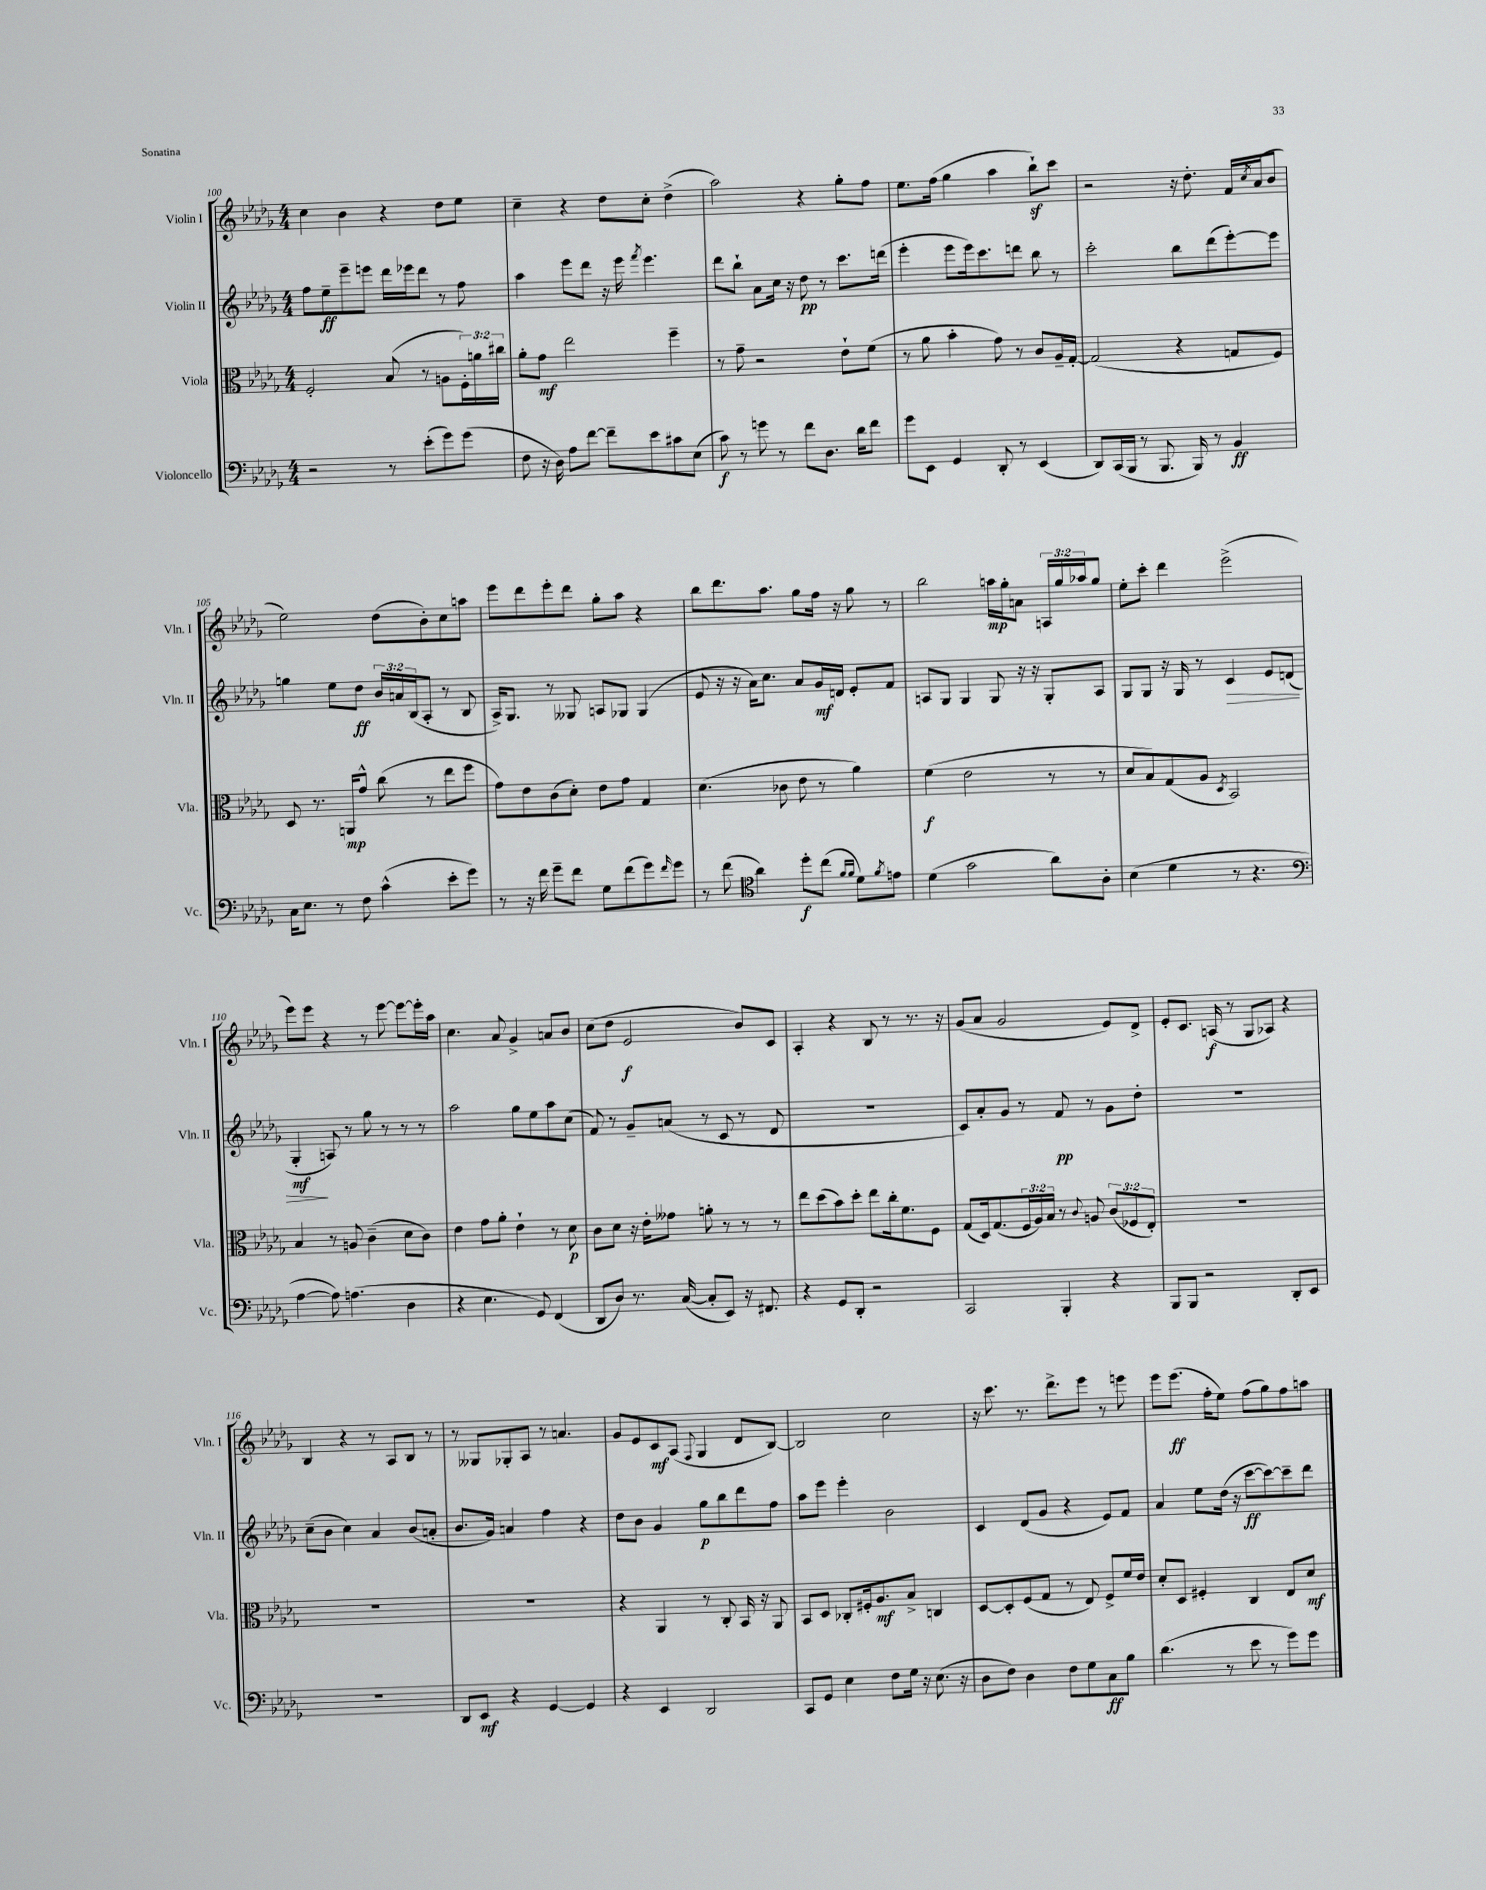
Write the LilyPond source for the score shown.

<<
\new StaffGroup <<
\new Staff = "s0" \with { instrumentName = "Violin I" shortInstrumentName = "Vln. I" } {
    \clef treble \key des \major \numericTimeSignature \time 4/4 \override Staff.TupletNumber.text = #tuplet-number::calc-fraction-text
    c''4 bes'4 r4 des''8 ees''8 |
    c''4-- r4 des''8 c''8-. des''4->( |
    aes''2) r4 ges''8-. f''8 |
    ees''8. f''16( ges''4 aes''4 bes''8-!\sf) c'''8 |
    r2 r16 des''8.-. f'16 \acciaccatura { c''8 } aes'16( bes'8 |
    ees''2) des''8( bes'8-.) c''8 a''8 |
    ees'''8 des'''8 ees'''8-. des'''8 ges''8-. aes''8 r4 |
    bes''8 des'''8. aes''8. ges''8 f''16 r16 ges''8 r8 |
    bes''2 a''16\mp ges''16-. a'8 \tuplet 3/2 { a16 ges''16 aes''16 } ges''8 |
    ees''8-. c'''8-. des'''4 ees'''2->( |
    ees'''8) ees'''8 r4 r8 ees'''8~ ees'''8~ ees'''16-. aes''16 |
    c''4. aes'8 ges'4-> a'8 bes'8 |
    c''8( des''8 ees'2\f bes'8) c'8 |
    aes4-. r4 bes8 r8 r8. r16 |
    ges'8( aes'8 ges'2 ees'8) des'8-> |
    ees'8-. c'8. a16\f( r8 ges8 aes8) r4 |
    bes4 r4 r8 aes8 bes8 r8 |
    r8 geses8 ges8-. aes8 r8 a'4. |
    ges'8 ees'8 c'8\mf aes8( \appoggiatura { f8 } ges4 des'8 bes8~) |
    bes2 c''2 |
    r16 c'''8. r8. des'''8.-> ees'''8 r8 e'''8 |
    ees'''8 ees'''8.\ff( f''16-. ees''8) f''8( ges''8) f''8 a''8 \bar "|." |
}
\new Staff = "s1" \with { instrumentName = "Violin II" shortInstrumentName = "Vln. II" } {
    \clef treble \key des \major \numericTimeSignature \time 4/4 \override Staff.TupletNumber.text = #tuplet-number::calc-fraction-text
    f''8 ees''8--\ff ees'''8-- e'''8 des'''16 ees'''16 des'''8 r8 f''8 |
    aes''4 ees'''8 des'''8 r16 ees'''16 \acciaccatura { f'''8 } ees'''4. |
    des'''8 bes''8-! aes'8 c''16 r16 des''8\pp r8 c'''8. d'''16( |
    ees'''4-. ees'''8 ees'''16) c'''8. d'''8 bes''8 r8 |
    c'''2-. bes''8 des'''8( ees'''8~-.) ees'''8 |
    g''4 ees''8 des''8\ff \tuplet 3/2 { bes'16 a'16 bes16( } aes8-. r8 bes8 |
    aes16->) ges8. r8 geses8 a8 ges8 ges4( |
    ees'8 r16 r16 aes'16) c''8. aes'8 ges'16\mf d'16 ees'8-. f'8 |
    a8 ges8 ges4 ges8 r16 r16 ges8-. a8 |
    ges8 ges8 r16 ges16 r8 c'4\> ees'8 d'8( |
    ges4-.\mf\! a8) r8 ges''8 r8 r8 r8 |
    aes''2 ges''8 ees''8 aes''8 c''8( |
    f'8) r8 ges'8-- a'8( r8 c'8 r8 des'8 |
    r1 |
    c'8) aes'8-. ges'8 r8 f'8\pp r8 ges'8 des''8-. |
    r1 |
    c''8--( bes'8 c''4) aes'4 bes'8( a'8-. |
    bes'8. ges'16) a'4 f''4 r4 |
    des''8 bes'8 ges'4 ges''8\p bes''8 des'''8 f''8 |
    aes''8 ees'''8 ees'''4-. bes'2 |
    c'4 des'8( ges'8 r4 ees'8) f'8 |
    aes'4 ees''8 des''16( r16 c'''8~\ff c'''8~) c'''8-- des'''8 \bar "|." |
}
\new Staff = "s2" \with { instrumentName = "Viola" shortInstrumentName = "Vla." } {
    \clef alto \key des \major \numericTimeSignature \time 4/4 \override Staff.TupletNumber.text = #tuplet-number::calc-fraction-text
    f2-. bes8( r8 a8 \tuplet 3/2 { f16-.) a'16 cis''16 } |
    aes'8-. ges'8\mf ees''2 f''4-- |
    r8 ges'8-- r2 ees'8-! f'8( |
    r8 aes'8 bes'4-. ges'8) r8 c'8 aes16-- ges16~-. |
    ges2( r4 g8 f8) |
    des8 r8. a,16\mp ges'8-^ c''8( r8 ees''8 f''8 |
    ges'8) ees'8 c'8( des'8-.) ees'8 ges'8 ges4 |
    des'4.( ces'8 ees'8 r8 aes'4) |
    f'4\f( ees'2 r8 r8 |
    des'8 bes8) ges8( aes8 \acciaccatura { des8 } bes,2) |
    bes4 r8 a8 c'4--( des'8 c'8) |
    ees'4 ges'8 aes'8-. ees'4-! r8 des'8\p |
    c'8 des'8 r16 ees'16-. geses'8 a'8-. r8 r8 r8 |
    ees''8 des''8( bes'8) des''8-. ees''8 c''16-. f'8. f8 |
    ges8( des16) ges8.( \tuplet 3/2 { f16 aes16) bes16 } r8 \appoggiatura { c'8 } a8 \tuplet 3/2 { c'8( fes8 ees8-.) } |
    R1 |
    R1 |
    R1 |
    r4 aes,4 r8 c8-. bes,16 r16 aes,8 |
    bes,8 des8 ces8-. fis16-. aes8.\mf bes8-> c4 |
    des8~ des8-. f8( ges8 r8 ees8) f8-> f'16 ees'16 |
    des'8-. des8 fis4-. c4 ees8 des'8\mf \bar "|." |
}
\new Staff = "s3" \with { instrumentName = "Violoncello" shortInstrumentName = "Vc." } {
    \clef bass \key des \major \numericTimeSignature \time 4/4
    r2 r8 ees'8-.( ges'8) ges'8( |
    f8 r16 des16) aes8 f'8~ f'8-- ees'8 cis'8 ees8( |
    c'8\f) r8 g'8 r8 f'8 des8. des'16 f'8 |
    ges'8 ees,8 ges,4 des,8-. r8 ees,4( |
    des,8) c,16( bes,,16 r8 bes,,8. bes,,16) r8 bes,4\ff |
    c16 ees8. r8 f8 c'4-^( ees'8-. ges'8) |
    r8 r16 f'16 ges'8-- f'8 ges8 f'8( ges'8) \grace { f'16 } ges'8 |
    r8 f'8( \clef tenor aes'4) des''8-.\f c''8( \grace { f'16 f'16 } des'8) \acciaccatura { f'8 } e'8 |
    des'4( ges'2 aes'8) aes8-. |
    bes4( des'4 r8 r4. |
    \clef bass aes4~ aes8) a4.( des4 |
    r4 ees4. ges,8) f,4( |
    des,8 des8) r8. c16~( c8-. ees,8) r16 fis,8. |
    r4 ges,8 des,8-. r2 |
    c,2 bes,,4-. r4 |
    bes,,8 bes,,8 r2 des,8-. ees,8 |
    R1 |
    des,8 ees,8\mf r4 ges,4~ ges,4 |
    r4 ees,4 des,2 |
    c,8 ges,8 ees4 f8 ges16 r16 ees8.( r16 |
    des8 f8) des4 f8 ges8 c8\ff bes8 |
    des'4.( r8 ees'8 r8 ges'8) ges'8 \bar "|." |
}
>>
>>
\layout { \context { \Score currentBarNumber = #100 } }
